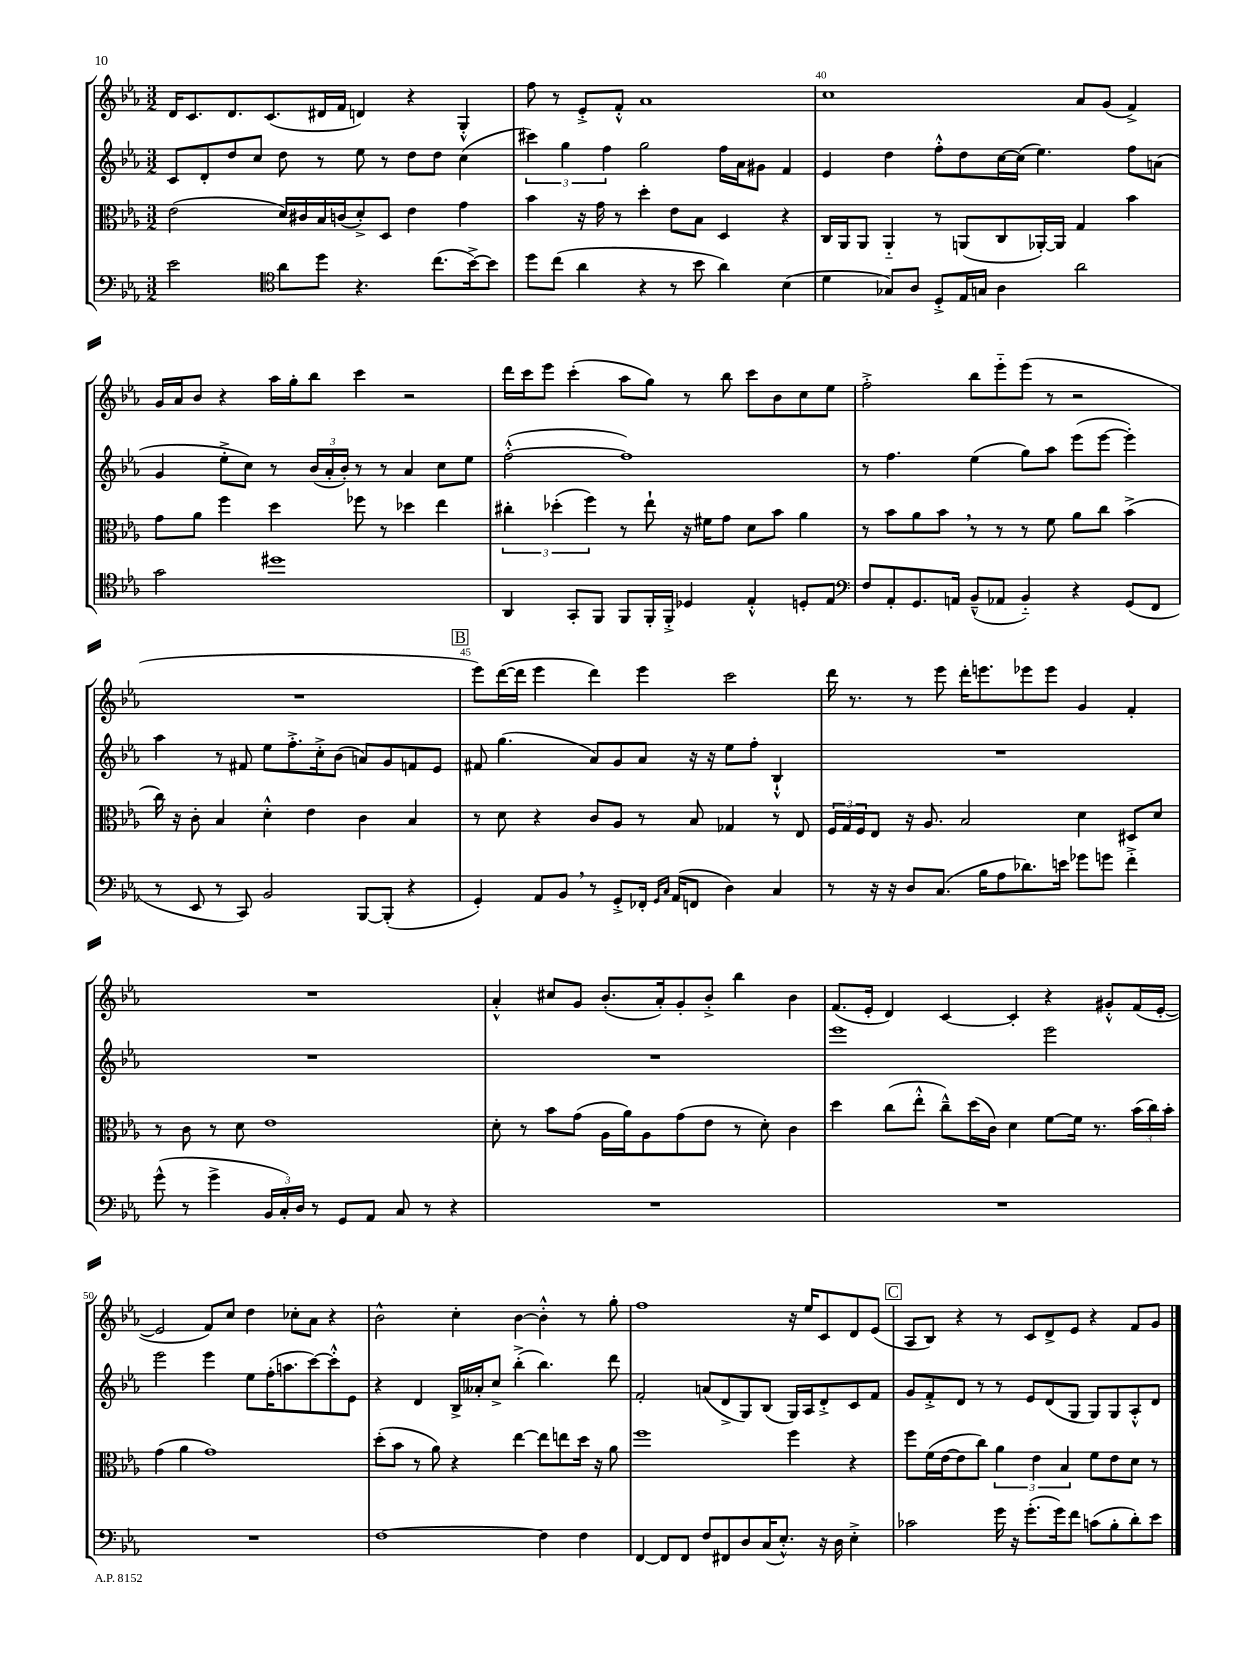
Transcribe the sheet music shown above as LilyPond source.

<<
\new StaffGroup <<
\new Staff = "s0" {
    \clef treble \key ees \major \numericTimeSignature \time 3/2
    d'16 c'8. d'8. c'8.( dis'16 f'16 d'4) r4 g4-.-^ |
    f''8 r8 ees'8-.-> f'8-.-^ aes'1 |
    c''1 aes'8 g'8( f'4->) |
    g'16 aes'16 bes'8 r4 aes''16 g''16-. bes''8 c'''4 r2 |
    d'''16 c'''16 ees'''8 c'''4-.( aes''8 g''8) r8 bes''8 c'''8 bes'8 c''8 ees''8 |
    f''2-.-> bes''8 ees'''8-_ ees'''8( r8 r2 |
    R1. |
    \mark \markup { \box "B" } ees'''8) d'''16~( d'''16 ees'''4 d'''4) ees'''4 c'''2 |
    d'''16 r8. r8 ees'''8 d'''16-. e'''8. ees'''8 ees'''8 g'4 f'4-. |
    R1. |
    aes'4-.-^ cis''8 g'8 bes'8.-.( aes'16-.) g'8-. bes'8-.-> bes''4 bes'4 |
    f'8.( ees'16-. d'4) c'4~ c'4-. r4 gis'8-.-^ f'16( ees'16~-. |
    ees'2 f'8) c''8 d''4 ces''8-. aes'8 r4 |
    bes'2-^ c''4-. bes'4~ bes'4-.-^ r8 g''8-. |
    f''1 r16 ees''16 c'8 d'8 ees'8( |
    \mark \markup { \box "C" } aes8 bes8) r4 r8 c'8 d'8-> ees'8 r4 f'8 g'8 \bar "|." |
}
\new Staff = "s1" {
    \clef treble \key ees \major \numericTimeSignature \time 3/2
    c'8 d'8-. d''8 c''8 d''8 r8 ees''8 r8 d''8 d''8 c''4( |
    \tuplet 3/2 { cis'''4) g''4 f''4 } g''2 f''16 aes'16 gis'8 f'4 |
    ees'4 d''4 f''8-.-^ d''8 c''16~ c''16( ees''4.) f''8 a'8( |
    g'4 ees''8-.-> c''8) r8 \tuplet 3/2 { bes'16( aes'16-. bes'16-.) } r8 r8 aes'4 c''8 ees''8 |
    f''2~-.-^( f''1) |
    r8 f''4. ees''4( g''8) aes''8 ees'''8( ees'''8~ ees'''4-.) |
    aes''4 r8 fis'8 ees''8 f''8.-.-> c''16-.-> bes'8( a'8) g'8 f'8 ees'8 |
    \mark \markup { \box "B" } fis'8 g''4.( aes'8) g'8 aes'8 r16 r16 ees''8 f''8-. bes4-!-^ |
    R1. |
    R1. |
    R1. |
    ees'''1 ees'''2 |
    ees'''2 ees'''4 ees''8 f''16-.( a''8. c'''8~) c'''8-.-^ ees'8 |
    r4 d'4 bes16-> aeses'16-. c''8-> bes''4-.->( bes''4.) d'''8 |
    f'2-. a'8( d'8-> g8) bes8( g16) aes16 d'8-.-> c'8 f'8 |
    \mark \markup { \box "C" } g'8 f'8-.-> d'8 r8 r8 ees'8 d'8( g8 g8) g8 aes8-.-^ d'8 \bar "|." |
}
\new Staff = "s2" {
    \clef alto \key ees \major \numericTimeSignature \time 3/2
    ees'2( d'16) cis'16 bes16 c'16( d'8-.->) d8 ees'4 g'4 |
    bes'4 r16 g'16 r8 d''4-. ees'8 bes8 d4 r4 |
    c16 aes,16 aes,8 aes,4-_ r8 a,8( c8 aes,16~-.) aes,16 g4 bes'4 |
    g'8 aes'8 f''4 d''4 fes''8 r8 des''4 ees''4 |
    \tuplet 3/2 { cis''4-. des''4-.( f''4) } r8 ees''8-! r16 fis'16 g'8 d'8 bes'8 aes'4 |
    r8 bes'8 aes'8 bes'8 \breathe r8 r8 r8 f'8 aes'8 c''8 bes'4->( |
    c''16) r16 c'8-. bes4 d'4-.-^ ees'4 c'4 bes4 |
    \mark \markup { \box "B" } r8 d'8 r4 c'8 aes8 r8 bes8 ges4 r8 ees8 |
    \tuplet 3/2 { f16 g16 f16 } ees8 r16 aes8. bes2 d'4 dis8 d'8 |
    r8 c'8 r8 d'8 ees'1 |
    d'8-. r8 bes'8 g'8( aes16 aes'16) aes8 g'8( ees'8 r8 d'8-.) c'4 |
    d''4 c''8( ees''8-.-^ c''8---^) d''16( c'16) d'4 f'8~ f'16 r8. \tuplet 3/2 { bes'16( c''16) bes'16-. } |
    g'4( aes'4 g'1) |
    d''8-.( bes'8 r8 aes'8) r4 ees''4~ ees''8 e''8 d''16 r16 aes'8 |
    f''1 f''4 r4 |
    \mark \markup { \box "C" } f''8 f'16( ees'16~ ees'8 c''8) \tuplet 3/2 { aes'4 ees'4 bes4 } f'8 ees'8 d'8 r8 \bar "|." |
}
\new Staff = "s3" {
    \clef bass \key ees \major \numericTimeSignature \time 3/2
    ees'2 \clef tenor aes'8 d''8 r4. c''8.( bes'16~->) bes'8 |
    d''8 c''8( aes'4 r4 r8 bes'8 aes'4) bes4( |
    d'4 ges8) aes8 d8-.-> ees16 g16 aes4 aes'2 |
    g'2 dis''1 |
    aes,4 g,8-. f,8 f,8 f,16-. f,16-.-> des4 ees4-.-^ d8-. ees8 |
    \clef bass f8 aes,8-. g,8. a,16 bes,8---^( aes,8 bes,4-_) r4 g,8( f,8 |
    r8 ees,8 r8 c,8) bes,2 bes,,8~ bes,,8-.( r4 |
    \mark \markup { \box "B" } g,4-.) aes,8 bes,8 \breathe r8 g,8-.-> fes,16-. \grace { g,16 c16 } aes,16( f,8 d4) c4 |
    r8 r16 r16 d8 c8.( bes16 aes8 des'8.) e'16 ges'8 g'8 f'4-.-> |
    g'8-^( r8 g'4-> \tuplet 3/2 { bes,16 c16-.) d16 } r8 g,8 aes,8 c8 r8 r4 |
    R1. |
    R1. |
    R1. |
    f1~ f4 f4 |
    f,4~ f,8 f,8 f8 fis,8 d8 c16( ees8.-.-^) r16 d16 ees4-.-> |
    \mark \markup { \box "C" } ces'2 g'16 r16 g'8.-.( g'16) f'8 c'8( bes8-. d'8-.) ees'8 \bar "|." |
}
>>
>>
\layout { \context { \Score currentBarNumber = #38 \override BarNumber.break-visibility = ##(#f #t #t) barNumberVisibility = #(every-nth-bar-number-visible 5) } }
